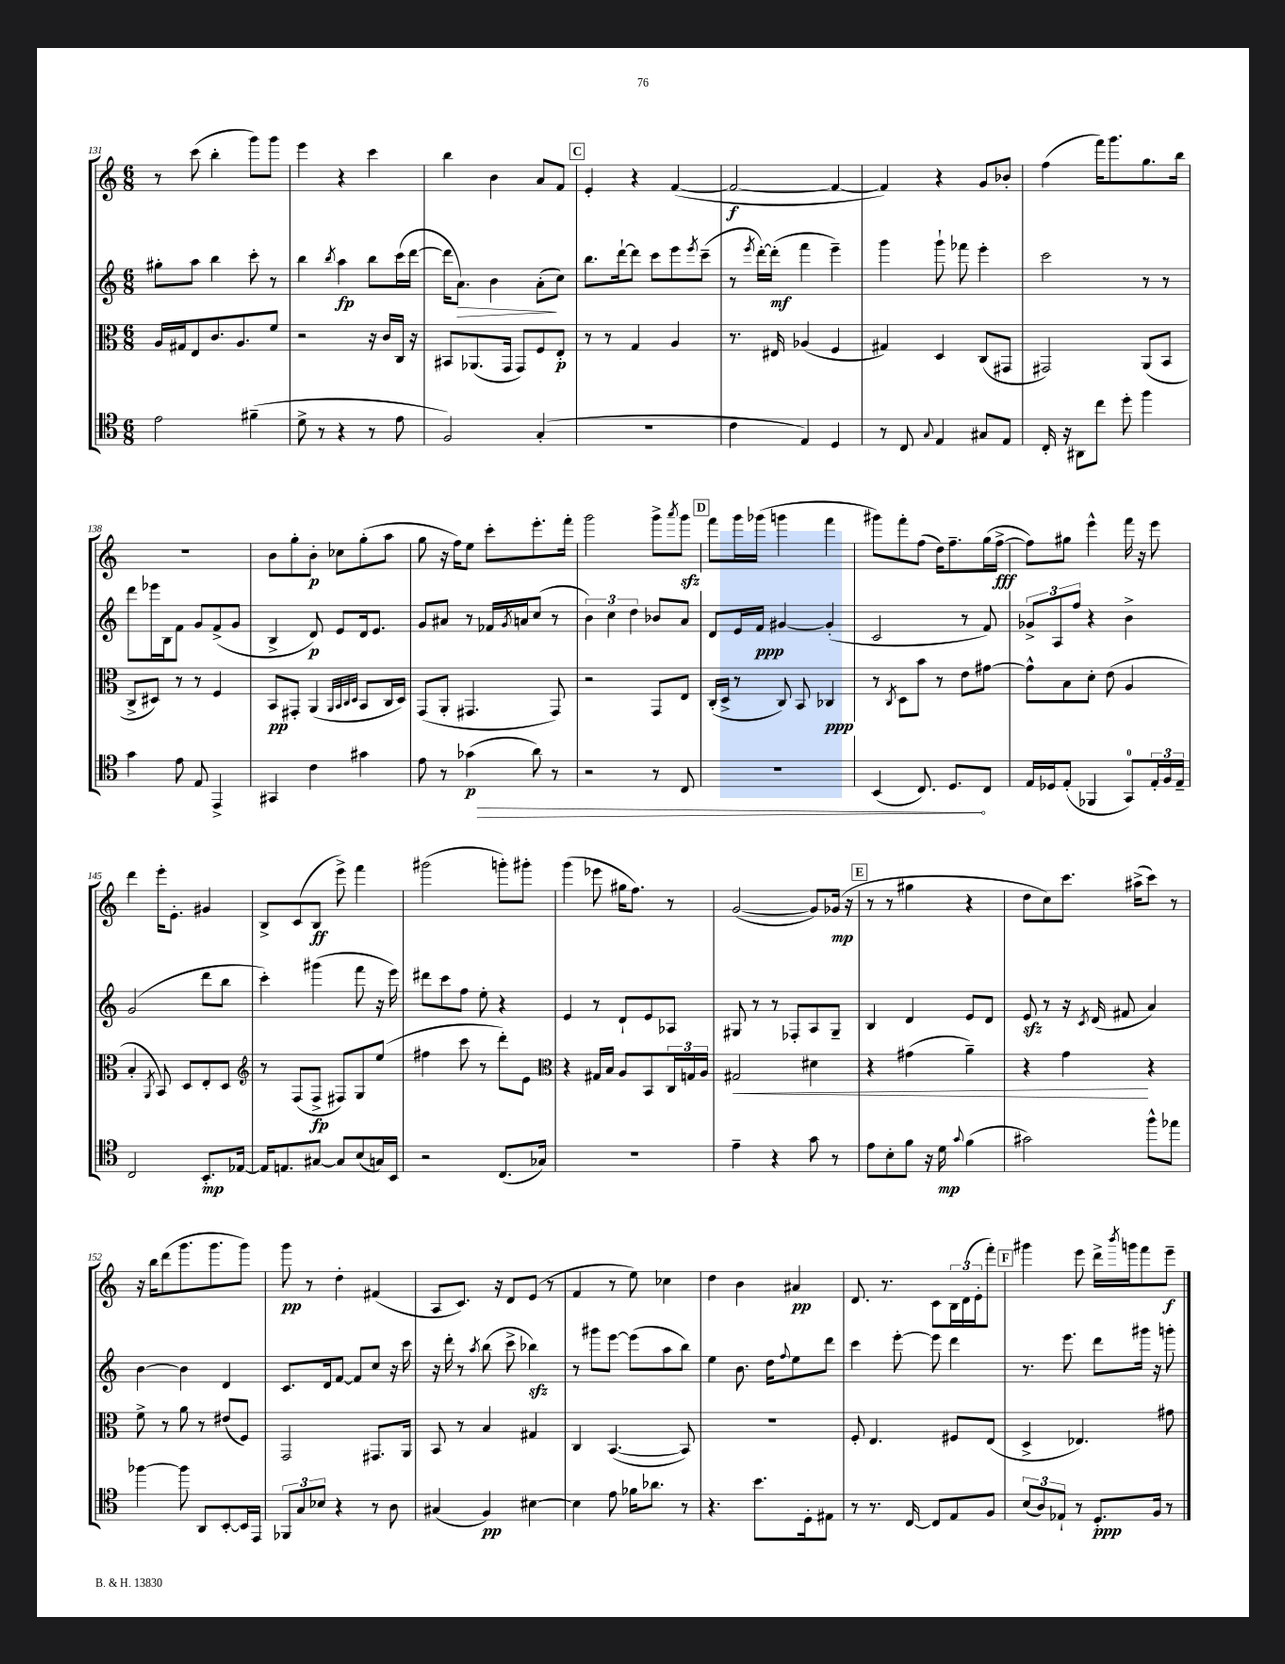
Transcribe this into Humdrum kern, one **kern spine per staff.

**kern	**kern	**kern	**kern
*staff4	*staff3	*staff2	*staff1
*clefC4	*clefC3	*clefG2	*clefG2
*k[]	*k[]	*k[]	*k[]
*M6/8	*M6/8	*M6/8	*M6/8
2e	16A	8gg#'	8r
.	16G#	.	.
.	8E	8aa	(8ccc
.	8.c	4bb	4bb'
.	8.A	.	.
(4f#~	.	8ccc'	8ggg)
.	8f	8r	8ggg
=	=	=	=
8d^	2r	4bb	4eee
8r	.	.	.
.	.	8qbb	.
4r	.	4aa	4r
8r	16r	8bb	4ccc
.	16c	.	.
8e	16C	(16ccc	.
.	16r	[16ddd	.
=	=	=	=
2F)	8BB#	16ddd]	4bb
.	.	8.a)	.
.	(8.AA-	.	.
.	.	4b	4b
.	16GG	.	.
.	8GG)	.	.
(4G'	8F	(8a'	8a
.	8E'	8cc)	8f
=	=	=	=
2.r	8r	8.bb	4e'
.	8r	.	.
.	.	[16ddd`	.
.	4G	8ddd]	4r
.	.	8ccc	.
.	4A	8eee	([4f
.	.	8qeee	.
.	.	(8ccc~	.
=	=	=	=
4c	8.r	8r	2f_
.	.	8qeee	.
.	.	[16ddd')	.
.	16E#	(16ddd']	.
4E)	(4A-	4fff	.
4D	4F	4eee~)	4f_
=	=	=	=
8r	4G#)	4ggg	4f])
8C	.	.	.
8qqG	.	.	.
4E	4D	8ggg`	4r
.	.	8fff-	.
8G#	(8C	4eee'	8g
8E	8GG#	.	8b-'
=	=	=	=
16C'	2GG#)	2ccc	(4ff
16r	.	.	.
8AA#	.	.	.
8cc	.	.	16fff)
.	.	.	8.ggg
8dd'	.	.	.
4ff	(8AA	8r	8.gg
.	8BB	8r	.
.	.	.	16bb
=	=	=	=
4g	8C^	8ddd	2.r
.	8D#)	16eee-	.
.	.	16B	.
8e	8r	8f	.
8E	8r	8g	.
4EE^	4F	(8f^	.
.	.	8g	.
=	=	=	=
4GG#	8BB	4B^	8b
.	8GG#'	.	8gg'
4c	(4AA	8d)	8b'
.	.	8e	8cc-
.	32qqAA	.	.
.	32qqBB	.	.
.	32qqC	.	.
.	32qqD	.	.
4g#	8BB	16d	(8gg'
.	.	8.e	.
.	16C	.	8aa
.	16D)	.	.
=	=	=	=
8e	(8GG	8g	8gg
8r	8AA'	8a#	16r
.	.	.	16ff)
(4g-	4.GG#	8r	8ee
.	.	16f-	8ccc'
.	.	8qg	.
.	.	16a	.
8a)	.	(8cc	8.eee'
8r	8GG#)	8r	.
.	.	.	16fff'
=	=	=	=
2r	2r	6b)	2ggg
.	.	6cc	.
.	.	6dd	.
8r	8GG	8b-	8ggg^
.	.	.	8qaaa
8C	8E	8a	8ggg
=	=	=	=
2.r	(16C'	8d	8fff
.	16D^	.	.
.	8r	16e	16ggg
.	.	16f	(16ggg-
.	8C)	[4g#	4ggg
.	8BB	.	.
.	4C-	(4g#']	4fff
=	=	=	=
(4BB	8r	2c	8ggg#)
.	8qC	.	.
.	8D	.	8fff'
8.C)	8b	.	(8ff
.	8r	.	16dd)
8.D	.	.	8.ff~
.	8e	8r	.
8C	[8g#	8f)	(16gg
.	.	.	[16ff^
=	=	=	=
16E	8g#^^]	12g-^	8ff])
16D-	.	.	.
.	.	12A	.
(8E'	8B	.	8gg#
.	.	12ff	.
4FF-	8d'	4r	4eee^^
.	(8e	.	.
8GG)	4A	4b^	16fff
.	.	.	16r
24E'	.	.	8eee
24F	.	.	.
24E~	.	.	.
=	=	=	=
2C	4B'	(2g	4ddd
.	8qAA	.	.
.	8BB)	.	16eee'
.	.	.	8.e'
.	8D	.	.
8.BB'	8E'	8ddd	4g#
.	8D	8bb	.
[16E-	.	.	.
=	=	=	=
*	*clefG2	*	*
16E-]	8r	4ccc')	8B^
8.E	.	.	.
.	(8F	.	(8c
[8G#	8F^	(4ggg#	8B
8G#]	8F#)	.	8eee^)
(8B	8G	8fff	4fff
16G)	(8ee	16r	.
16BB	.	16eee)	.
=	=	=	=
2r	4ff#	8ddd#	(2ggg#
.	.	8ccc	.
.	8ccc	8ff	.
.	8r	8ee'	.
(8.C	8ddd')	4r	8ggg')
.	8e	.	8ggg#'
16G-)	.	.	.
=	=	=	=
*	*clefC3	*	*
2.r	4r	4e	(4ggg
.	16G#	8r	8eee-
.	16B	.	.
.	8A	8d`	16gg#
.	.	.	8.ff)
.	8BB	8e	.
.	24C	8A-	8r
.	24G	.	.
.	24A	.	.
=	=	=	=
4e~	2G#	8G#	([2g
.	.	8r	.
4r	.	8r	.
.	.	8F-'	.
8g	4d#	8A	8g])
8r	.	8G#~	(16g-
.	.	.	16r
=	=	=	=
8e	4r	4B	8r
8B'	.	.	8r
8f	(4g#	4d	4gg#
16r	.	.	.
16d	.	.	.
8qqg	.	.	.
(4f	4a~)	8e	4r
.	.	8d	.
=	=	=	=
2g#)	4r	8e	8dd
.	.	8r	8cc)
.	4g	16r	8.ccc
.	.	8qc	.
.	.	(16d	.
.	.	8f#	.
.	.	.	(16aa#^
8ff^^	4r	4a)	8ccc)
8ee-	.	.	8r
=	=	=	=
[4ff-	8f^	[4b	16r
.	.	.	16bb
.	8r	.	(8ddd
8ff-]	8a	4b]	8.ggg
8AA	8r	.	.
.	.	.	8.ggg
[8BB'	(8e#	4d	.
16BB]	8F)	.	8ggg)
16EE	.	.	.
=	=	=	=
12FF-	2GG	8.c	8ggg
12G	.	.	.
.	.	.	8r
12B-	.	.	.
.	.	16d	.
4r	.	[8f	4dd'
.	.	8f]	.
8r	8.GG#	8cc	(4f#
8A	.	16r	.
.	16AA	16ccc	.
=	=	=	=
(4G#	8BB	16r	8A
.	.	16ddd'	.
.	8r	8r	8.c)
.	.	8qaa	.
4F)	4B	(8bb	.
.	.	.	16r
.	.	8ccc^	8d
[4B#	4G#	4bb-)	(8e
.	.	.	8r
=	=	=	=
4B#]	4C	8r	4f
.	.	8ggg#	.
8e	([4.BB	[8eee	8r
16f-	.	(8eee]	8ee)
8.a-	.	.	.
.	.	8aa	4cc-
8r	8BB])	8bb)	.
=	=	=	=
4.r	2.r	4ee	4dd
.	.	8.b	4b
8.b	.	.	.
.	.	16dd	.
.	.	8qqff	.
.	.	8ee	4a#
16D'	.	.	.
8E#	.	8ddd	.
=	=	=	=
8r	8F'	4ccc	8.d
8.r	4.E	.	.
.	.	.	8.r
.	.	[8eee'	.
[16C	.	.	.
8C]	.	8eee]	8c
8E	8F#	4ddd	24B
.	.	.	(24d
.	.	.	24e'
8F	(8E	.	8fff')
=	=	=	=
(12B	4D^	8.r	4ggg#
12A)	.	.	.
12E-`	.	.	.
.	.	8.eee	.
8r	4.E-)	.	8eee
8.D'	.	8ddd	16ddd^
.	.	.	8qbbb
.	.	.	16ggg
.	.	16ggg#	8fff
16F	.	16r	.
8r	8g#	8ggg'	8eee~
==	==	==	==
*-	*-	*-	*-
